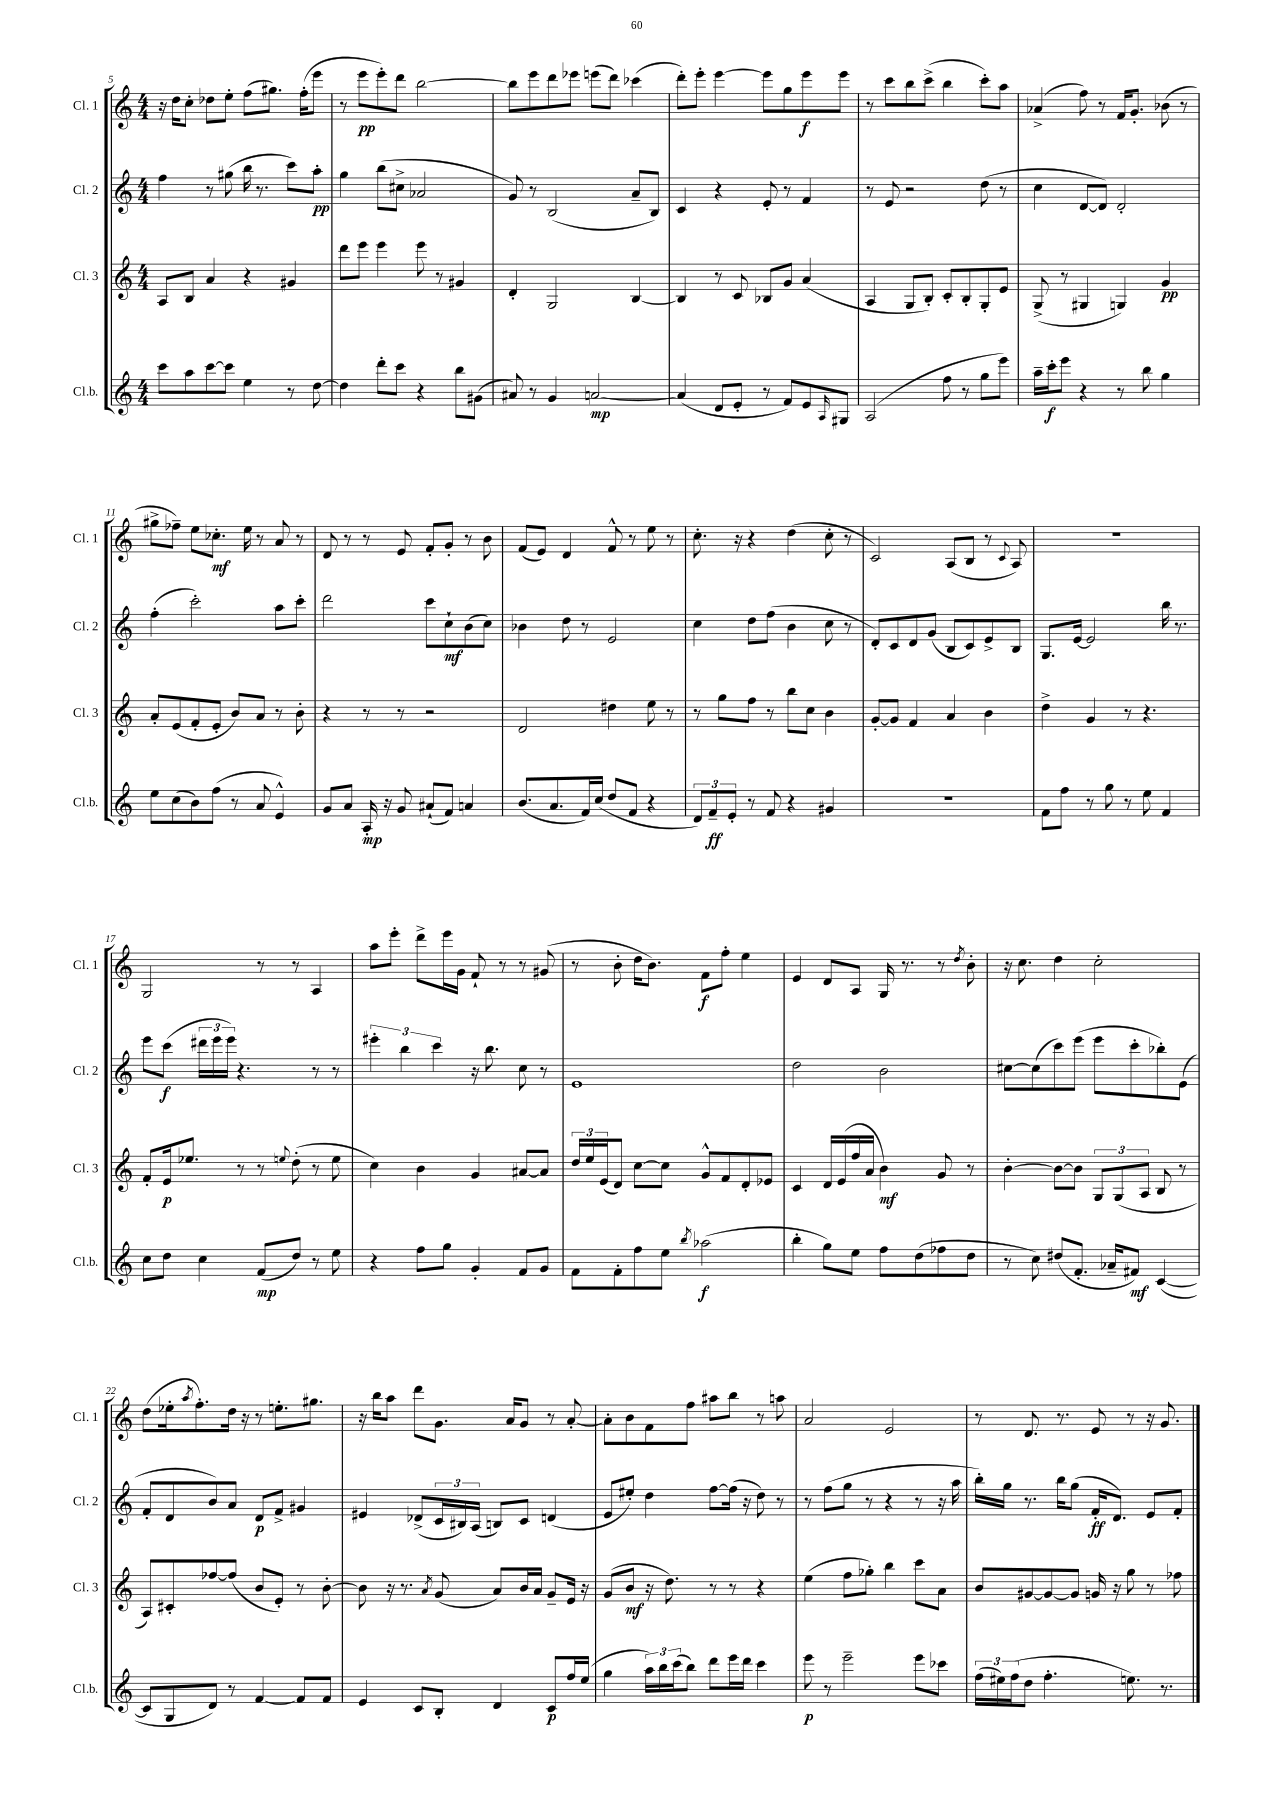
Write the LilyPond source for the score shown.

<<
\new StaffGroup <<
\new Staff = "s0" \with { instrumentName = "Cl. 1" shortInstrumentName = "Cl. 1" } {
    \clef treble \key c \major \numericTimeSignature \time 4/4
    r16 d''16 c''8-. des''8 e''8-. f''8( gis''8.) f''16-.( e'''8 |
    r8 e'''8\pp e'''8-.) d'''8 b''2~ |
    b''8 e'''8 d'''8 ees'''8 e'''8( d'''8) ces'''4( |
    d'''8-.) e'''8-. e'''4~ e'''8 g''8 e'''8\f e'''8 |
    r8 c'''8 b''8 c'''8->( b''4 c'''8-.) a''8 |
    aes'4->( f''8) r8 f'16 g'8.-. bes'8( r8 |
    gis''8-> fes''8--) e''8 ces''8.-.\mf e''16 r8 a'8 r8 |
    d'8 r8 r8 e'8 f'8-. g'8-. r8 b'8 |
    f'8( e'8) d'4 f'8-^ r8 e''8 r8 |
    c''8.-. r16 r4 d''4( c''8-. r8 |
    c'2) a8( b8 r8 \appoggiatura { c'8 } a8) |
    R1 |
    g2 r8 r8 a4 |
    a''8 e'''8-. d'''8-> e'''16 g'16 f'8-! r8 r8 gis'8( |
    r8 b'8-. d''16 b'8.) f'8\f f''8-. e''4 |
    e'4 d'8 a8 g16 r8. r8 \acciaccatura { d''8 } b'8-. |
    r16 c''8. d''4 c''2-. |
    d''8( ees''16-. \acciaccatura { a''8 } f''8.-.) d''16 r16 r8 e''8.-. gis''8. |
    r16 b''16 a''8 d'''8 g'8. a'16 g'8 r8 a'8~-. |
    a'8-. b'8 f'8 f''8 ais''8 b''8 r8 a''8 |
    a'2 e'2 |
    r8 d'8. r8. e'8 r8 r16 g'8. \bar "|." |
}
\new Staff = "s1" \with { instrumentName = "Cl. 2" shortInstrumentName = "Cl. 2" } {
    \clef treble \key c \major \numericTimeSignature \time 4/4
    f''4 r8 gis''8( b''16 r8. c'''8) a''8-.\pp |
    g''4 b''8( cis''8-> aes'2 |
    g'8) r8 b2( a'8-- b8) |
    c'4 r4 e'8-. r8 f'4 |
    r8 e'8 r2 d''8( r8 |
    c''4 d'8~ d'8) d'2-. |
    f''4-.( c'''2-.) a''8 c'''8-. |
    d'''2 c'''8 c''8-!\mf b'8( c''8) |
    bes'4 d''8 r8 e'2 |
    c''4 d''8 f''8( b'4 c''8 r8 |
    d'8-.) c'8 d'8 g'8( b8 c'8) e'8-> b8 |
    g8. e'16~ e'2 b''16 r8. |
    e'''8 c'''8\f( \tuplet 3/2 { dis'''16 e'''16 e'''16) } r4. r8 r8 |
    \tuplet 3/2 { eis'''4-. b''4 c'''4 } r16 b''8. c''8 r8 |
    e'1 |
    d''2 b'2 |
    cis''8~ cis''8( c'''8) e'''8( e'''8 c'''8-. bes''8-.) e'8( |
    f'8-. d'8 b'8) a'8 d'8\p f'8-> gis'4 |
    eis'4 des'8->( \tuplet 3/2 { c'16 bis16) a16( } b8) c'8 d'4( |
    e'8 eis''8-.) d''4 f''8~ f''16( r16 d''8) r8 |
    r8 f''8( g''8 r8 r4 r8 r16 a''16 |
    b''16-.) g''16 r8. b''16 g''8( f'16-.\ff d'8.) e'8 f'8-. \bar "|." |
}
\new Staff = "s2" \with { instrumentName = "Cl. 3" shortInstrumentName = "Cl. 3" } {
    \clef treble \key c \major \numericTimeSignature \time 4/4
    a8 b8 a'4 r4 gis'4 |
    d'''8 e'''8 e'''4 e'''8 r8 gis'4 |
    d'4-. g2 b4~ |
    b4 r8 c'8 bes8 g'8 a'4( |
    a4 g8 b8-.) c'8-. b8-. g8-. e'8 |
    g8->( r8 gis4 g4) g'4\pp |
    a'8-. e'8( f'8-. e'8-. b'8) a'8 r8 b'8-. |
    r4 r8 r8 r2 |
    d'2 dis''4 e''8 r8 |
    r8 g''8 f''8 r8 b''8 c''8 b'4 |
    g'8~-. g'8 f'4 a'4 b'4 |
    d''4-> g'4 r8 r4. |
    f'8-. e'16\p ees''8. r8 r8 \appoggiatura { e''8 } d''8-.( r8 e''8 |
    c''4) b'4 g'4 ais'8~ ais'8 |
    \tuplet 3/2 { d''16 e''16 e'16( } d'8) c''8~ c''8 g'8-^ f'8 d'8-. ees'8 |
    c'4 d'16 e'16( f''16 a'16 b'4\mf) g'8 r8 |
    b'4~-. b'8~ b'8 \tuplet 3/2 { g8 g8( a8 } b8 r8 |
    a8) cis'8-. fes''8~ fes''8( b'8 e'8-.) r8 b'8~-. |
    b'8 r16 r8. \acciaccatura { a'8 } g'8( a'8) b'16 a'16 g'8-- e'16 r16 |
    g'8( b'8\mf r16 d''8.) r8 r8 r4 |
    e''4( f''8 ges''8-.) b''4 c'''8 a'8 |
    b'8 gis'8~ gis'8~ gis'8 g'16 r16 g''8 r8 fes''8 \bar "|." |
}
\new Staff = "s3" \with { instrumentName = "Cl.b." shortInstrumentName = "Cl.b." } {
    \clef treble \key c \major \numericTimeSignature \time 4/4
    c'''8 a''8 c'''8~ c'''8 e''4 r8 d''8~ |
    d''4 d'''8-. c'''8 r4 b''8 gis'8( |
    ais'8) r8 g'4 a'2~\mp |
    a'4( d'8 e'8-. r8 f'8) e'8 \grace { a16 } gis8 |
    a2( f''8 r8 g''8 e'''8) |
    a''16-- c'''16-.\f e'''8 r4 r8 b''8 g''4 |
    e''8 c''8( b'8) f''8( r8 a'8 e'4-^) |
    g'8 a'8 a16-.\mp r16 g'8 ais'8-!( f'8) a'4 |
    b'8.( a'8. f'16) c''16( d''8 f'8 r4 |
    \tuplet 3/2 { d'8) f'8--\ff e'8-. } r8 f'8 r4 gis'4 |
    R1 |
    f'8 f''8 r8 g''8 r8 e''8 f'4 |
    c''8 d''8 c''4 f'8\mp( d''8) r8 e''8 |
    r4 f''8 g''8 g'4-. f'8 g'8 |
    f'8 f'8-. f''8 e''8 \acciaccatura { b''8 } aes''2\f( |
    b''4-. g''8) e''8 f''8 d''8( fes''8 d''8 |
    r8 c''8) dis''8( f'8.-. aes'16-- fis'8\mf) c'4~( |
    c'8 g8 d'8) r8 f'4~ f'8 f'8 |
    e'4 c'8 b8-. d'4 c'8\p f''16 e''16( |
    g''4 \tuplet 3/2 { a''16) b''16 c'''16( } b''8) d'''8 e'''16 d'''16 c'''4 |
    e'''8\p r8 e'''2-- e'''8 ces'''8 |
    \tuplet 3/2 { f''16( eis''16) f''16( } d''8 f''4.-. e''8.) r8. \bar "|." |
}
>>
>>
\layout { \context { \Score currentBarNumber = #5 } }
